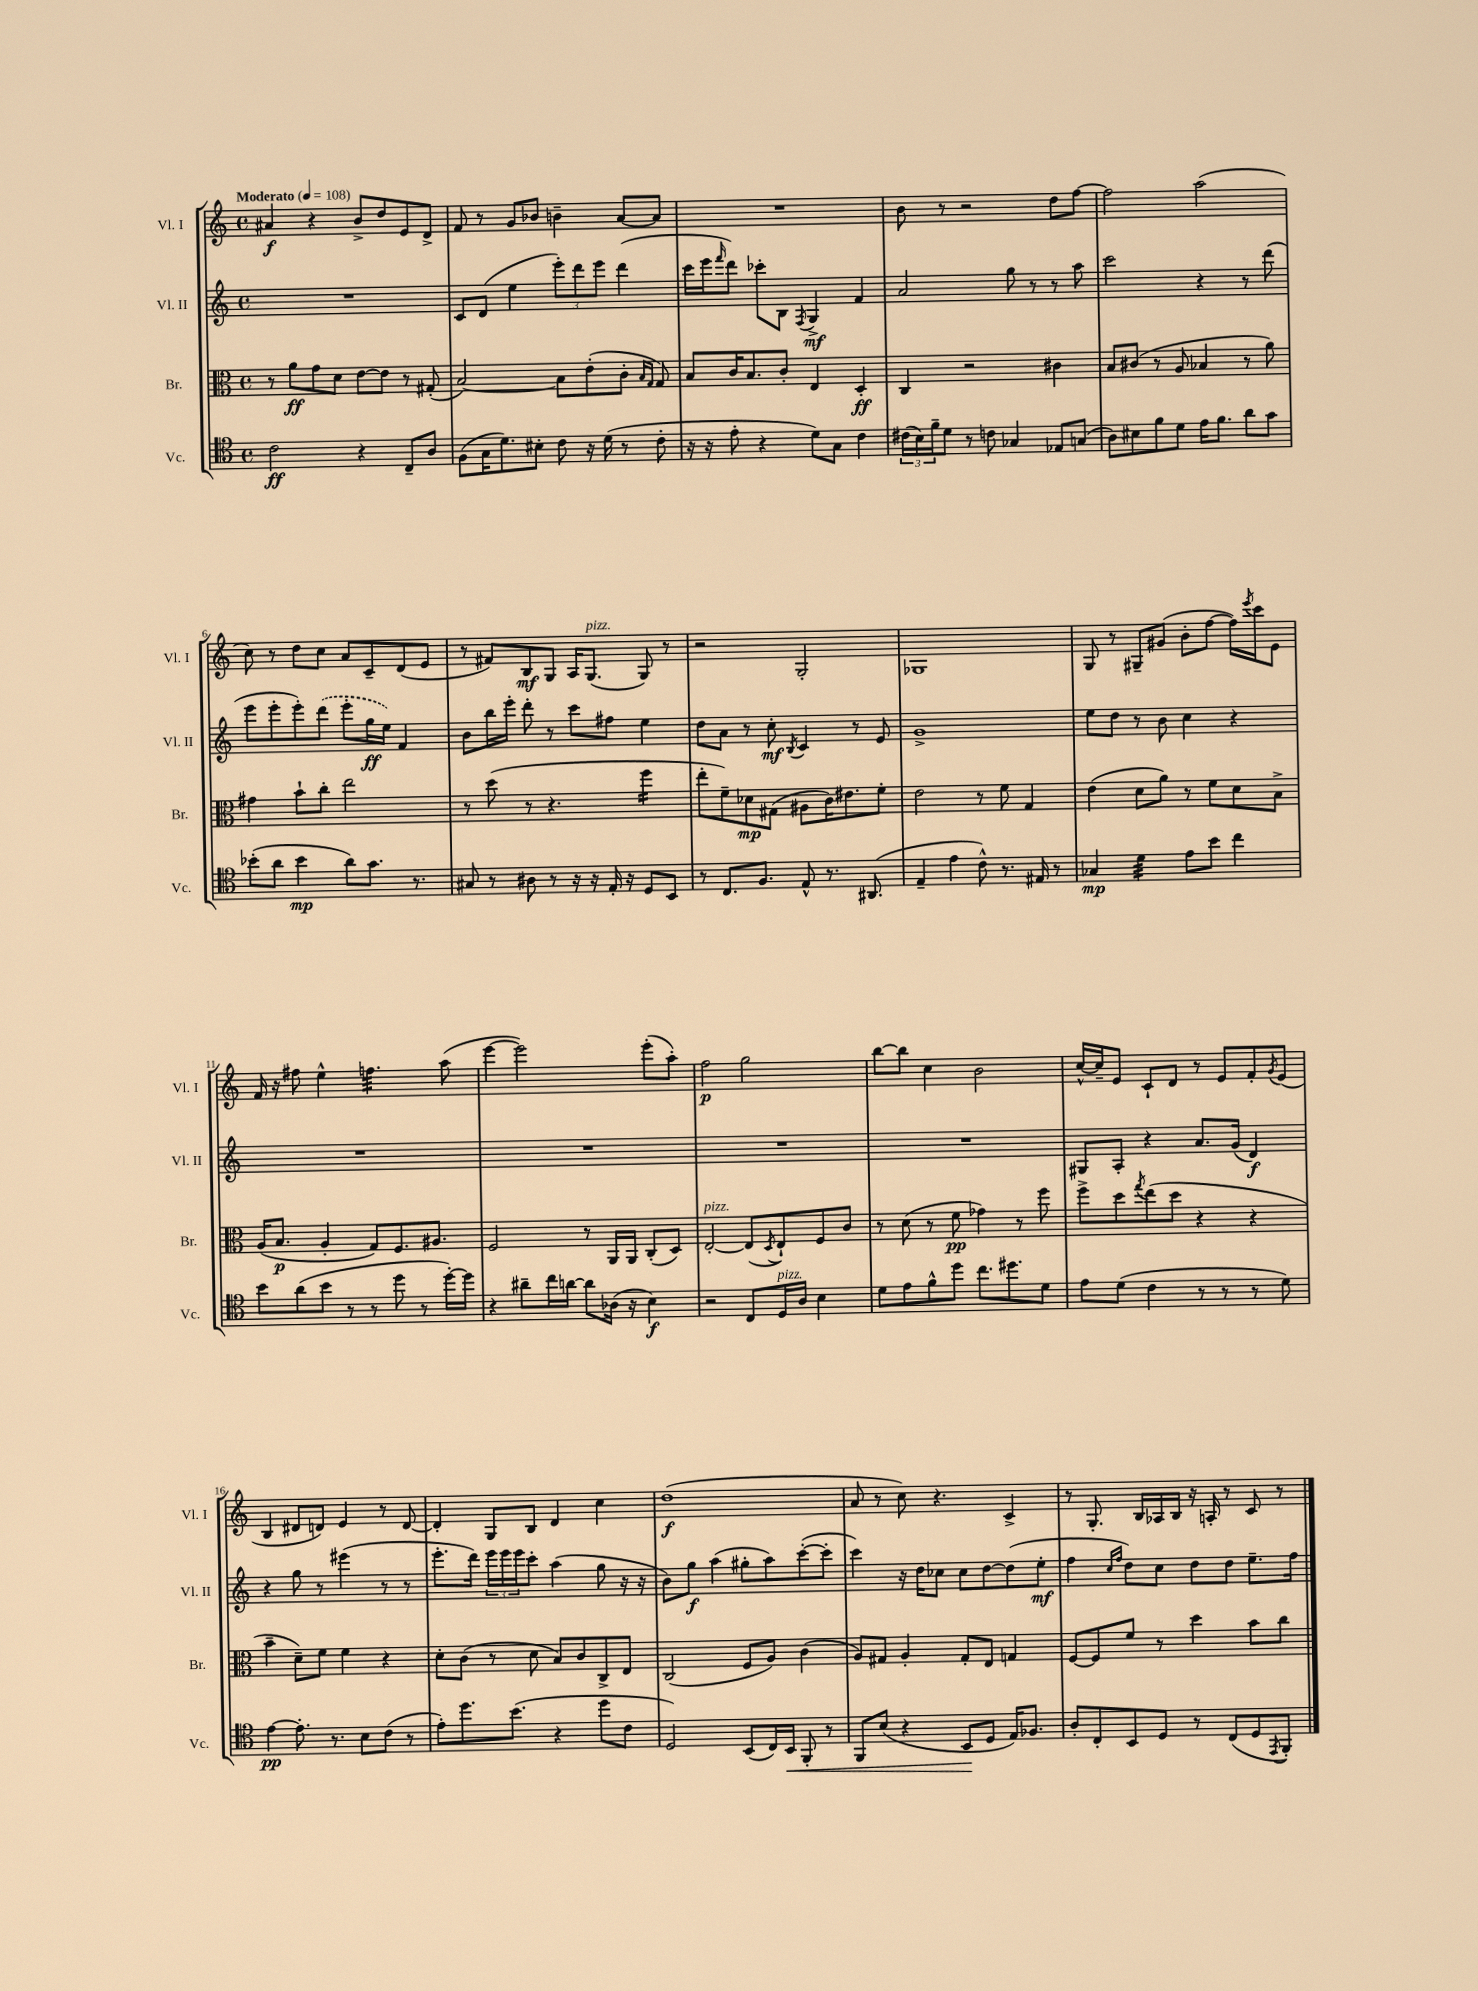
<<
\new StaffGroup <<
\new Staff = "s0" \with { instrumentName = "Vl. I" shortInstrumentName = "Vl. I" } {
    \clef treble \key c \major \defaultTimeSignature \time 4/4 \tempo "Moderato" 4 = 108
    ais'4\f r4 b'8-> d''8 e'8 d'8-> |
    f'8 r8 g'8 bes'8 b'4-- a'8~ a'8 |
    R1 |
    b'8 r8 r2 d''8 f''8~ |
    f''2 a''2( |
    c''8) r8 d''8 c''8 a'8 c'8-- d'8( e'8 |
    r8 fis'8) b8\mf g8 a16 g8.^\markup { \italic "pizz." }( g8) r8 |
    r2 g2-. |
    ges1 |
    g8 r8 gis8-- gis'8( b'8-. f''8~ f''16) \acciaccatura { e'''8 } c'''16 e'8 |
    f'16 r16 fis''8 e''4-^ f''4.:32 a''8( |
    e'''4~ e'''2) e'''8-.( a''8-.) |
    f''2\p g''2 |
    b''8~ b''8 c''4 b'2 |
    c''16~-^ c''16-- e'8 c'8-! d'8 r8 e'8 f'8-. \acciaccatura { g'8 } e'8( |
    b4 dis'8 d'8) e'4 r8 d'8~ |
    d'4-. g8 b8 d'4 c''4 |
    d''1\f( |
    a'8 r8 c''8) r4. c'4-> |
    r8 g8.-. b16 aes16 b16 r16 a16-. r8 c'8 r8 \bar "|." |
}
\new Staff = "s1" \with { instrumentName = "Vl. II" shortInstrumentName = "Vl. II" } {
    \clef treble \key c \major \defaultTimeSignature \time 4/4
    R1 |
    c'8 d'8( e''4 \tuplet 3/2 { e'''8-.) d'''8 e'''8 } d'''4( |
    c'''16 e'''16 \grace { f'''16 } d'''8) ces'''8-. b8 \acciaccatura { f8 } g4->\mf f'4 |
    a'2 g''8 r8 r8 a''8 |
    c'''2 r4 r8 d'''8( |
    e'''8 e'''8-. e'''8-.) \once \slurDashed d'''8( e'''8-. g''16\ff e''16) f'4 |
    b'8 b''16 e'''16-. d'''8-. r8 c'''8 fis''8 e''4 |
    d''8 a'8 r8 c''8-.\mf \acciaccatura { b8 } c'4 r8 e'8 |
    g'1-> |
    e''8 d''8 r8 b'8 c''4 r4 |
    R1 |
    R1 |
    R1 |
    R1 |
    gis8 a8-. r4 a'8. g'16( d'4\f) |
    r4 g''8 r8 eis'''4( r8 r8 |
    e'''8.-. d'''16) \tuplet 3/2 { e'''16 e'''16 e'''16 } c'''8-. a''4( g''8 r16 r16 |
    b'8) g''8\f a''4( gis''8-. a''8) c'''8~-.( c'''8-. |
    c'''4) r16 d''16 ces''8 ces''8 d''8~ d''8( e''8-.\mf |
    f''4 \grace { c''16 f''16 } d''8) c''8 d''8 d''8 e''8.-- f''16 \bar "|." |
}
\new Staff = "s2" \with { instrumentName = "Br." shortInstrumentName = "Br." } {
    \clef alto \key c \major \defaultTimeSignature \time 4/4
    r8 a'8\ff g'8 d'8 e'8~ e'8 r8 gis8-.( |
    b2~) b8 e'8-.( c'8-. \grace { b16 g16 } g8) |
    b8 c'16 b8. c'8-. e4 d4-.\ff |
    c4 r2 cis'4 |
    b8 cis'8( r8 a8 bes4 r8 a'8) |
    gis'4 b'8-! c''8-. e''2 |
    r8 d''8( r8 r4. f''4:16 |
    e''8-. f'8--) des'8\mp gis8( ais8 c'16) eis'8. f'8-. |
    e'2 r8 f'8 g4 |
    e'4( d'8 a'8) r8 f'8 d'8 b8-> |
    a16( b8.\p a4-. g8) f8. ais8. |
    f2 r8 a,16 a,16 c8-.( d8) |
    e2~-.^\markup { \italic "pizz." } e8( \acciaccatura { d8 } e8-!) f8 c'8 |
    r8 d'8( r8 f'8\pp ges'4) r8 f''8 |
    f''8-> d''8 \acciaccatura { g''8 } e''8( d''8 r4 r4 |
    b'4-- d'8--) f'8 f'4 r4 |
    d'8-. c'8( r8 d'8 b8) c'8 c8-> e8 |
    c2( f8 a8) c'4( |
    a8) gis8 a4-. gis8-. e8 g4 |
    f8~ f8 f'8 r8 d''4 b'8 c''8 \bar "|." |
}
\new Staff = "s3" \with { instrumentName = "Vc." shortInstrumentName = "Vc." } {
    \clef tenor \key c \major \defaultTimeSignature \time 4/4
    c'2\ff r4 c8-- a8 |
    f8( g16 d'8.) bis8-. c'8 r16 d'16( r8 c'8-. |
    r16 r16 e'8-. r4 d'8) g8 c'4 |
    \tuplet 3/2 { cis'16( b16) f'16-- } d'8 r8 c'8 ges4 ees8 g8( |
    a8) bis8 f'8 d'8 e'16 f'8. a'8 g'8 |
    bes'8-.( a'8 bes'4\mp a'8) g'8. r8. |
    gis8 r8 ais8 r8 r16 r16 e16-. r16 d8 b,8 |
    r8 c8. f8. e8-^ r8. ais,8.( |
    e4-- e'4 c'8-^) r8. eis16 r8 |
    ges4\mp d'4:32 e'8 b'8 c''4 |
    b'8 a'8( b'8 r8 r8 d''8 r8 d''16~-.) d''16 |
    r4 ais'8-- c''16 a'16~ a'8 aes16( r16 b4\f) |
    r2 c8 d16^\markup { \italic "pizz." } a16 b4 |
    d'8 e'8 f'8-^ d''8 c''8. dis''8. d'8 |
    e'8 d'8( c'4 r8 r8 r8 d'8) |
    e'4~\pp e'8.-. r8. b8 c'8( r8 |
    e'8-.) d''8. b'8.( r4 d''8 c'8 |
    d2) b,8( c16) b,16\< f,8-. r8 |
    f,8 b8( r4 b,8\! d8 e16) fes8. |
    a8-. c8-. b,8 d8 r8 c8( d8 \acciaccatura { e,8 } f,8-.) \bar "|." |
}
>>
>>
